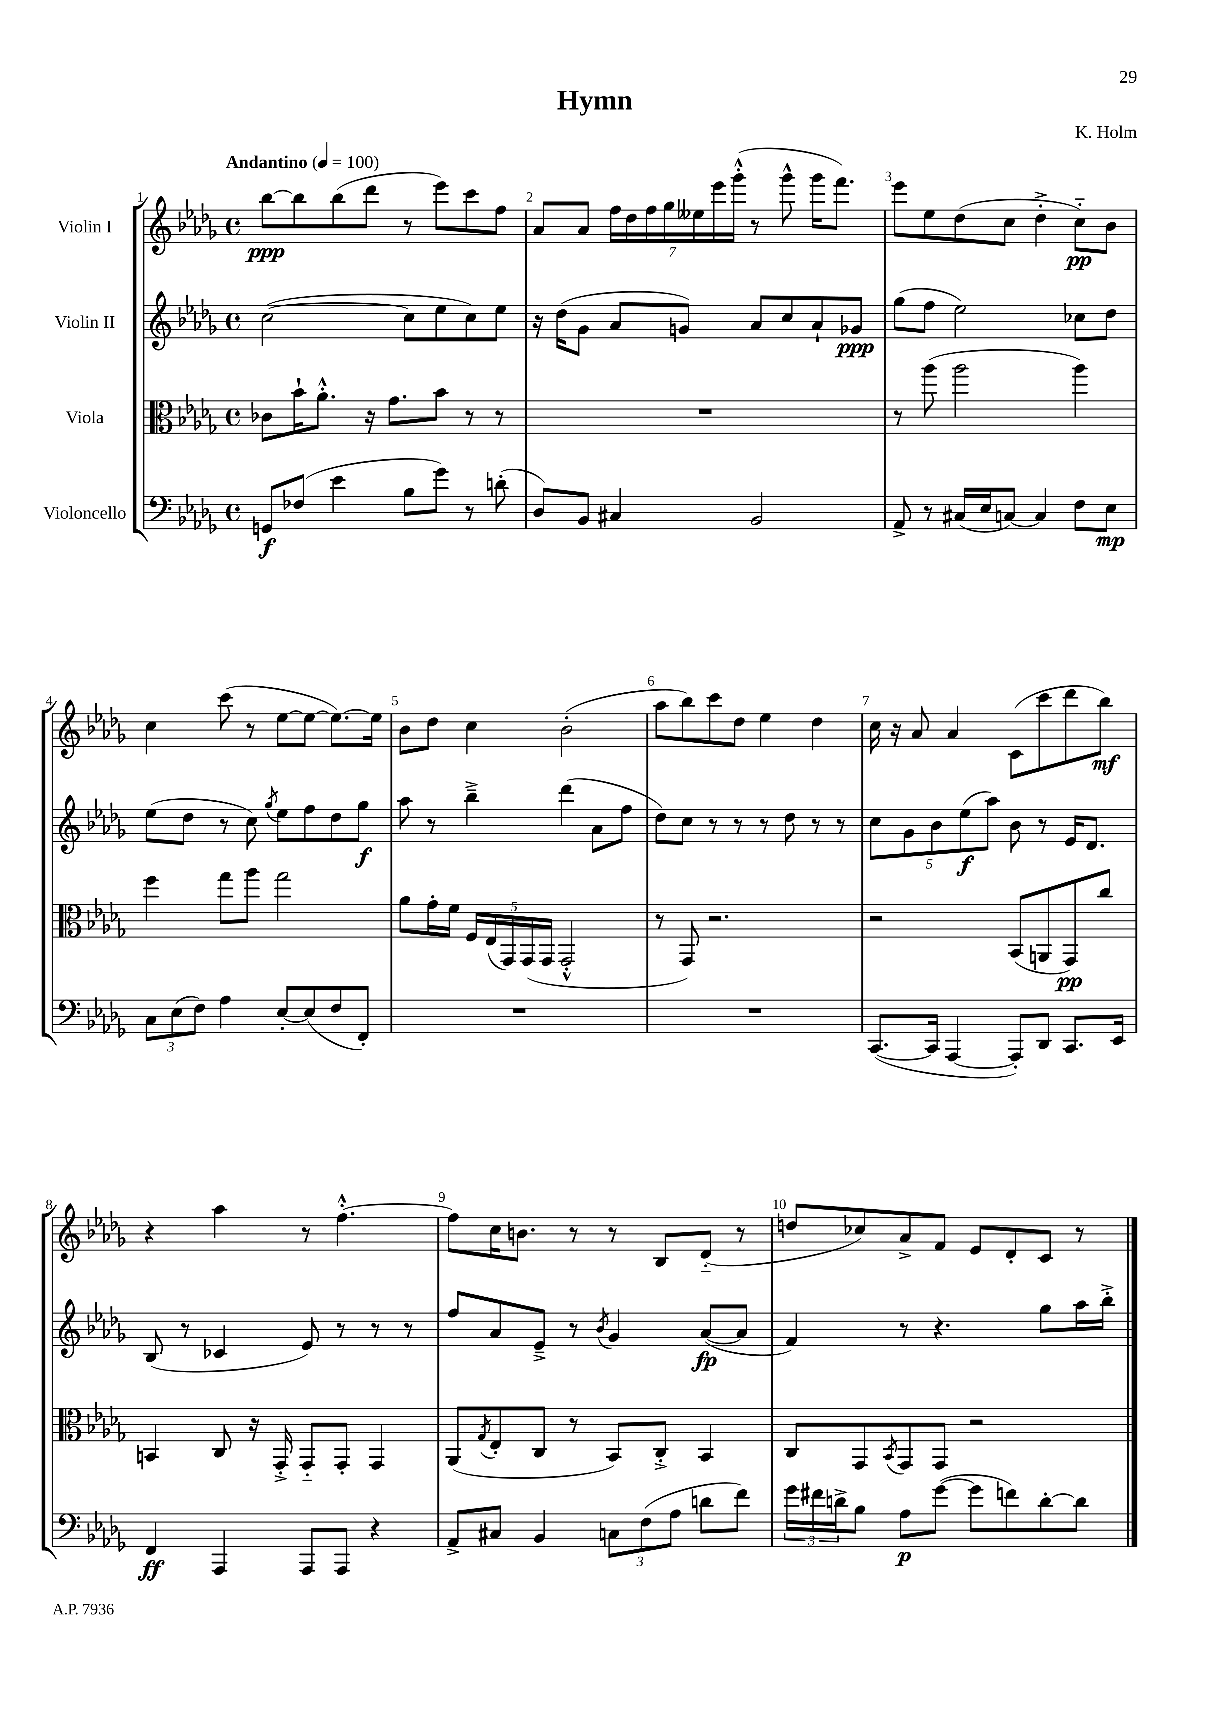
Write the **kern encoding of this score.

**kern	**dynam	**kern	**dynam	**kern	**dynam	**kern	**dynam
*part4	*part4	*part3	*part3	*part2	*part2	*part1	*part1
*staff4	*staff4	*staff3	*staff3	*staff2	*staff2	*staff1	*staff1
*I"Violoncello	*	*I"Viola	*	*I"Violin II	*	*I"Violin I	*
*clefF4	*	*clefC3	*	*clefG2	*	*clefG2	*
*k[b-e-a-d-g-]	*	*k[b-e-a-d-g-]	*	*k[b-e-a-d-g-]	*	*k[b-e-a-d-g-]	*
*M4/4	*	*M4/4	*	*M4/4	*	*M4/4	*
*met(c)	*	*met(c)	*	*met(c)	*	*met(c)	*
*MM100	*	*MM100	*	*MM100	*	*MM100	*
=1	=1	=1	=1	=1	=1	=1	=1
!	!	!	!	!	!	!LO:TX:a:B:t=Andantino	!
8GGn/L	f	8c-X\L	.	([2cc\	.	[8bb-\L	ppp
(8F-X/J	.	16b-`\K	.	.	.	8bb-\]	.
.	.	8.a-'^^\J	.	.	.	.	.
4e-\	.	.	.	.	.	(8bb-\	.
.	.	16r	.	.	.	8ddd-\J	.
.	.	8.g-\L	.	.	.	.	.
8B-\L	.	.	.	8cc\L]	.	8r	.
8g-\J)	.	8b-\J	.	8ee-\	.	8eee-\L)	.
8r	.	8r	.	8cc\)	.	8ccc\	.
(8dn'\	.	8r	.	8ee-\J	.	8ff\J	.
=2	=2	=2	=2	=2	=2	=2	=2
8D-/L)	.	1r	.	16r	.	8a-/L	.
.	.	.	.	(16dd-\KL	.	.	.
8BB-/J	.	.	.	8g-\J	.	8a-/J	.
4C#X/	.	.	.	8a-/L	.	28ff\LL	.
.	.	.	.	.	.	28dd-\	.
.	.	.	.	.	.	28ff\	.
.	.	.	.	.	.	28gg-\	.
.	.	.	.	8gn/J)	.	.	.
.	.	.	.	.	.	28ee--X\	.
.	.	.	.	.	.	28eee-\	.
.	.	.	.	.	.	(28ggg-'^^\JJ	.
2BB-/	.	.	.	8a-/L	.	8r	.
.	.	.	.	8cc/	.	8ggg-^^\	.
.	.	.	.	8a-`/	.	16ggg-\KL	.
.	.	.	.	.	.	8.fff\J)	.
.	.	.	.	8g-X/J	ppp	.	.
=3	=3	=3	=3	=3	=3	=3	=3
8AA-^/	.	8r	.	(8gg-\L	.	8eee-\L	.
8r	.	(8aa-\	.	8ff\J	.	8ee-\	.
(16C#X/LL	.	2aa-\	.	2ee-\)	.	(8dd-\	.
16E-/J	.	.	.	.	.	.	.
[8Cn/J)	.	.	.	.	.	8cc\J	.
4C/]	.	.	.	.	.	4dd-'^\	.
8F\L	.	4aa-\)	.	8cc-X\L	.	8cc\L)	pp
8E-\J	mp	.	.	8dd-\J	.	8b-\J	.
!!LO:LB:g=z
=4	=4	=4	=4	=4	=4	=4	=4
12C\L	.	4ff\	.	(8ee-\L	.	4cc\	.
(12E-\	.	.	.	.	.	.	.
.	.	.	.	8dd-\J	.	.	.
12F\J)	.	.	.	.	.	.	.
4A-\	.	8gg-\L	.	8r	.	(8ccc\	.
.	.	8aa-\J	.	8cc\)	.	8r	.
.	.	.	.	8qgg-/	.	.	.
[8E-'/L	.	2gg-\	.	8ee-\L	.	[8ee-\L	.
(8E-/]	.	.	.	8ff\	.	8ee-\J_	.
8F/	.	.	.	8dd-\	.	8.ee-\L_)	.
8FF'/J)	.	.	.	8gg-\J	f	.	.
.	.	.	.	.	.	16ee-\Jk]	.
=5	=5	=5	=5	=5	=5	=5	=5
1r	.	8a-\L	.	8aa-\	.	8b-\L	.
.	.	16g-'\L	.	8r	.	8dd-\J	.
.	.	16f\JJ	.	.	.	.	.
.	.	20F/LL	.	4bb-~^\	.	4cc\	.
.	.	(20E-/	.	.	.	.	.
.	.	20GG-/)	.	.	.	.	.
.	.	(20GG-/	.	.	.	.	.
.	.	20GG-/JJ	.	.	.	.	.
.	.	2GG-'^^/	.	(4ddd-\	.	(2b-'\	.
.	.	.	.	8a-\L	.	.	.
.	.	.	.	8ff\J	.	.	.
=6	=6	=6	=6	=6	=6	=6	=6
1r	.	8r	.	8dd-\L)	.	8aa-\L	.
.	.	8GG-/)	.	8cc\J	.	8bb-\)	.
.	.	2.r	.	8r	.	8ccc\	.
.	.	.	.	8r	.	8dd-\J	.
.	.	.	.	8r	.	4ee-\	.
.	.	.	.	8dd-\	.	.	.
.	.	.	.	8r	.	4dd-\	.
.	.	.	.	8r	.	.	.
=7	=7	=7	=7	=7	=7	=7	=7
([8.CC/L	.	2r	.	10cc\L	.	16cc\	.
.	.	.	.	.	.	16r	.
.	.	.	.	10g-\	.	.	.
.	.	.	.	.	.	8a-/	.
16CC/Jk]	.	.	.	.	.	.	.
.	.	.	.	10b-\	.	.	.
[4AAA-/	.	.	.	.	.	4a-/	.
.	.	.	.	(10ee-\	f	.	.
.	.	.	.	10aa-\J)	.	.	.
8AAA-'/L])	.	(8BB-/L	.	8b-\	.	(8c\L	.
8DD-/J	.	8AAn/	.	8r	.	8ccc\	.
8.CC/L	.	8GG-/)	pp	16e-/KL	.	8ddd-\	.
.	.	.	.	8.d-/J	.	.	.
.	.	8cc/J	.	.	.	8bb-\J)	mf
16EE-/Jk	.	.	.	.	.	.	.
!!LO:LB:g=z
=8	=8	=8	=8	=8	=8	=8	=8
4FF/	ff	4BBn/	.	(8B-/	.	4r	.
.	.	.	.	8r	.	.	.
4AAA-/	.	8C/	.	4c-X/	.	4aa-\	.
.	.	16r	.	.	.	.	.
.	.	16GG-'^/	.	.	.	.	.
8AAA-/L	.	8GG-/L	.	8e-/)	.	8r	.
8AAA-/J	.	8GG-'/J	.	8r	.	[4.ff'^^\	.
4r	.	4GG-/	.	8r	.	.	.
.	.	.	.	8r	.	.	.
=9	=9	=9	=9	=9	=9	=9	=9
8AA-^/L	.	(8AA-/L	.	8ff/L	.	8ff\L]	.
.	.	8qG-/	.	.	.	.	.
8C#X/J	.	8E-'/	.	8a-/	.	16cc\K	.
.	.	.	.	.	.	8.bn\J	.
4BB-/	.	8C/J	.	8e-~^/J	.	.	.
.	.	8r	.	8r	.	8r	.
.	.	.	.	8qb-/	.	.	.
12Cn\L	.	8BB-/L)	.	4g-/	.	8r	.
(12F\	.	.	.	.	.	.	.
.	.	8C'^/J	.	.	.	8B-/L	.
12A-\J	.	.	.	.	.	.	.
8dn\L	.	4BB-/	.	([8a-/L	fp	(8d-/J	.
8f\J)	.	.	.	8a-/J]	.	8r	.
=10	=10	=10	=10	=10	=10	=10	=10
24g-\LL	.	8C/L	.	4f/)	.	8ddn/L	.
24f#X\	.	.	.	.	.	.	.
24dn^\J	.	.	.	.	.	.	.
8B-\J	.	8GG-/	.	.	.	8cc-X/)	.
.	.	8qBB-/	.	.	.	.	.
8A-\L	p	8GG-/	.	8r	.	8a-^/	.
([8g-\J	.	8GG-/J	.	4.r	.	8f/J	.
8g-\L]	.	2r	.	.	.	8e-/L	.
8fn\)	.	.	.	.	.	8d-'/	.
[8d'\	.	.	.	8gg-\L	.	8c/J	.
8d\J]	.	.	.	16aa-\L	.	8r	.
.	.	.	.	16bb-'^\JJ	.	.	.
==	==	==	==	==	==	==	==
*-	*-	*-	*-	*-	*-	*-	*-
